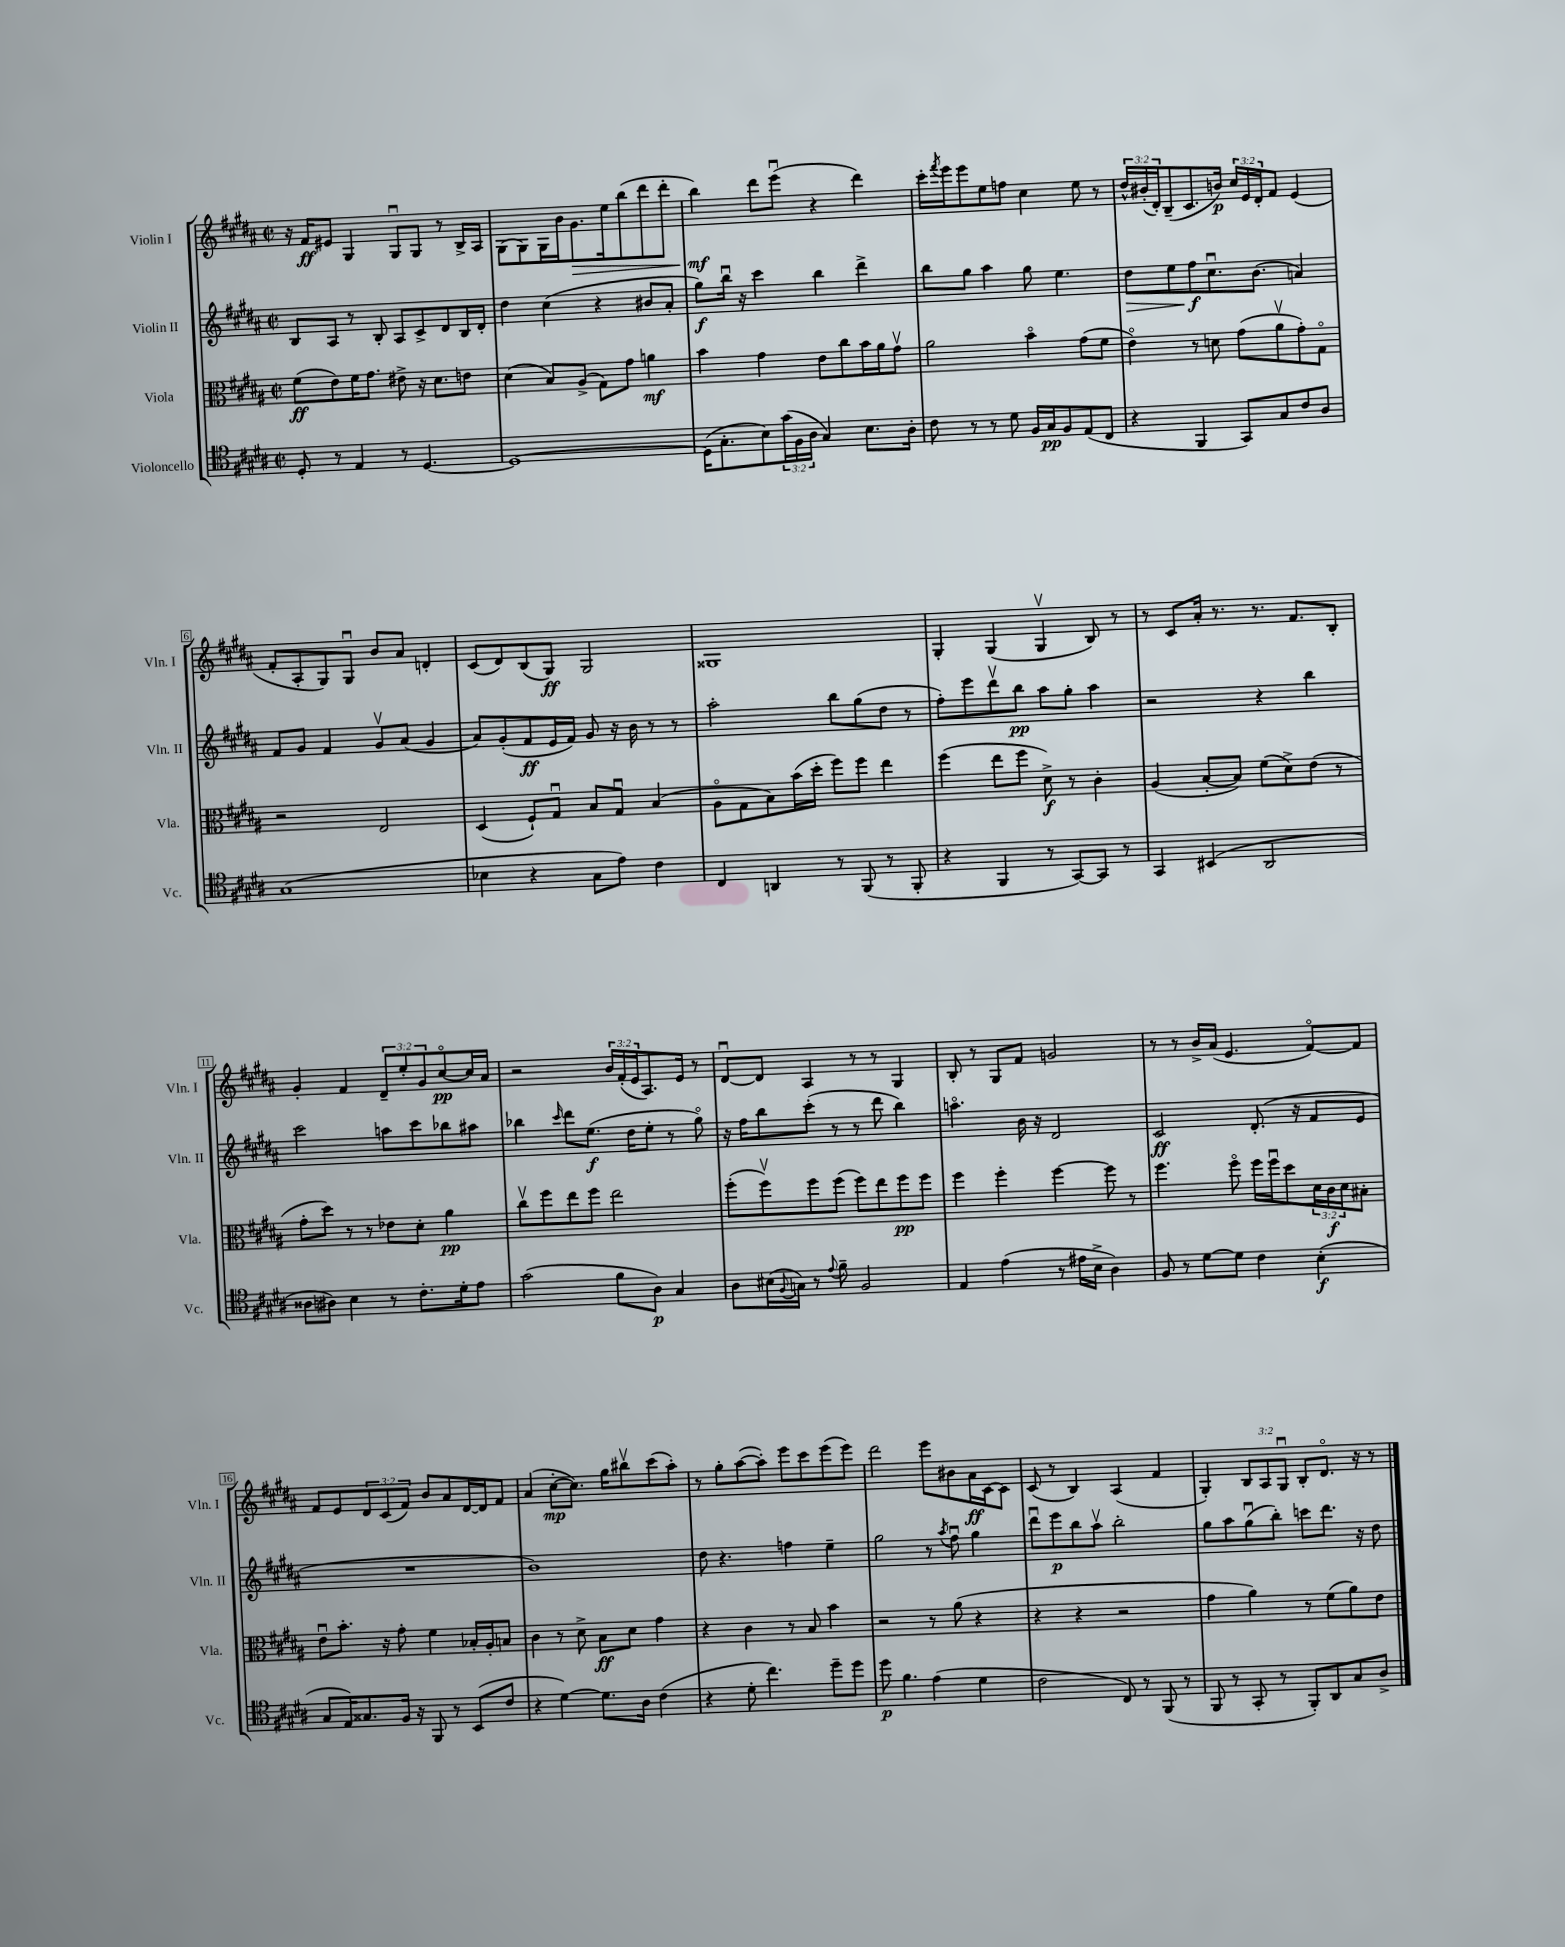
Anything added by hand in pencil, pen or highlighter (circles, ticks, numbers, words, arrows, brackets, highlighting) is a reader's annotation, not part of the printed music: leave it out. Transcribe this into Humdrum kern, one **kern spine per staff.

**kern	**kern	**kern	**kern
*staff4	*staff3	*staff2	*staff1
*clefC4	*clefC3	*clefG2	*clefG2
*k[f#c#g#d#a#]	*k[f#c#g#d#a#]	*k[f#c#g#d#a#]	*k[f#c#g#d#a#]
*M2/2	*M2/2	*M2/2	*M2/2
*met(c|)	*met(c|)	*met(c|)	*met(c|)
8D#'	(8f#	8B	16r
.	.	.	16f#
8r	8e)	8A#	8e#
4E	16f#	8r	4G#
.	8.g#	.	.
.	.	8B'	.
8r	8e#^	8A#	8G#u
[4.D#	16r	8c#^	8G#
.	8.d#	.	.
.	.	8d#	8r
.	8e	16B	16B^
.	.	16d#'	16A#
=	=	=	=
1D#_	(4d#	4dd#	(8G#
.	.	.	8G#)
.	8B)	(4cc#	16G#
.	.	.	16b
.	(8A#^	.	8.g#
.	8G#)	4r	.
.	.	.	16ee
.	8g#	.	(8bb
.	4a	8b#	8ddd#
.	.	8a#'	8ddd#'
=	=	=	=
(16D#]	4b	8gg#)	4bb)
8.G#'	.	.	.
.	.	16bbu	.
.	.	16r	.
8B)	4g#	4ccc#	8ddd#
(24g#	.	.	(8eeeu
24F#	.	.	.
24A#	.	.	.
4G#)	8e	4bb	4r
.	8cc#	.	.
8.B	16b	4ddd#^	4ddd#)
.	16a#	.	.
.	8g#v	.	.
16A#'	.	.	.
=	=	=	=
8c#	2a#	8bb	16ccc#'
.	.	.	8qfff#
.	.	.	16eee
8r	.	8gg#	8eee
8r	.	4aa#	8ee
8d#	.	.	8ff
16F#	4bo	8gg#	4cc#
16G#	.	.	.
8F#	.	4.ee	.
(8E	(8g#	.	8ee
8C#	8f#	.	8r
=	=	=	=
4r	4eo)	8dd#	24dd#^^
.	.	.	(24b#'
.	.	.	24d#')
.	.	8ee	(8B~
4FF#	8r	8ff#	8.c#
.	8d	8.cc#u	.
.	.	.	16b)
8GG#)	(8g#	.	24cc#
.	.	.	24e
.	.	(8.b	.
.	.	.	24d#'
8G#	8a#v	.	8f#
8c#	8g#')	4a)	(4e
8A#	8G#o	.	.
=	=	=	=
(1G#	2r	8f#	8f#'
.	.	8g#	8A#'
.	.	4f#	8G#)
.	.	.	8G#u
.	2E	8g#v	8b
.	.	(8a#	8a#
.	.	4g#	4d'
=	=	=	=
4B-	(4D#	8a#)	(8c#
.	.	(8g#'	8d#)
4r	8F#`)	8f#	(8B
.	8G#u	16e	8G#)
.	.	16f#)	.
8G#	8B	8g#	2G#
8e)	8G#u	16r	.
.	.	16b	.
4c#	(4B	8r	.
.	.	8r	.
=	=	=	=
4C#	8A#o	2aa#'	1G##
.	8G#	.	.
4AA	8B)	.	.
.	(16b	.	.
.	16dd#'	.	.
8r	8ff#)	8bb	.
(8FF#	8ff#	(8gg#	.
8r	4ee	8dd#	.
8FF#'	.	8r	.
=	=	=	=
4r	(4ff#	8ff#')	4G#'
.	.	8eee	.
4FF#	8ee	8ddd#v	(4G#
.	8ff#	8bb	.
8r	8d#^)	8aa#	4G#v
[8GG#)	8r	8gg#'	.
8GG#]	4c#'	4aa#	8B)
8r	.	.	8r
=	=	=	=
4GG#	(4A#	2r	8r
.	.	.	8c#
(4BB#	[8B'	.	16a#'
.	.	.	8.r
.	8B])	.	.
2AA#	(8f#	4r	8.r
.	8d#^)	.	.
.	.	.	8.f#
.	(8e	4bb	.
.	8r	.	8B'
=	=	=	=
8A##	8g#'	2ccc#	4g#'
8A#)	8dd#)	.	.
4B	8r	.	4f#
.	8r	.	.
8r	8e-	8aa	12d#~
.	.	.	12ee'
8.c#'	8d#'	8ccc#	.
.	.	.	12g#
.	4a#	8bb-	[8cc#o
16d#'	.	.	.
8e	.	8aa#	16cc#]
.	.	.	16a#
=	=	=	=
(2g#	8cc#v	4bb-	2r
.	8ff#	.	.
.	.	16qqccc#	.
.	8ee	8ddd#	.
.	8ff#	(8.ee	.
8f#	2ee	.	24b
.	.	.	(24f#'
.	.	16dd#	.
.	.	.	24e
8A#)	.	8ee'	8.A#)
4G#	.	8r	.
.	.	.	16e
.	.	8gg#o)	8r
=	=	=	=
8A#	(8ff#'	16r	[8d#u
.	.	16ff#	.
(16B#	8ff#v)	8bb	8d#]
8qqF#	.	.	.
16G)	.	.	.
8r	8ff#	(8ccc#'	4A#
8qqe	.	.	.
8f#~	(8ff#	8r	.
2F#	8ff#)	8r	8r
.	8ee	8ddd#	8r
.	8ff#	4bb)	4G#
.	8ff#	.	.
=	=	=	=
4E	4ff#	4.aao	8B'
.	.	.	8r
(4e	4ff#'	.	8G#
.	.	16b	8f#
.	.	16r	.
8r	[4ff#	2d#	2g
16e#	.	.	.
16B^	.	.	.
4A#)	8ff#]	.	.
.	8r	.	.
=	=	=	=
8F#	4.ff#	2c#	8r
8r	.	.	8r
[8d#	.	.	16b^
.	.	.	(16a#
8d#]	8ff#o	.	4.e
4c#	16ff#	(8.d#'	.
.	16ff#u	.	.
.	8dd#	.	.
.	.	16r	.
(4B'	24d#	8f#	[8f#o)
.	24c#	.	.
.	24d#	.	.
.	8B#'	8e	8f#]
=	=	=	=
8G#	8eu	1r	8f#
16E)	8.b'	.	8e
8.G##	.	.	.
.	.	.	12d#
.	16r	.	.
.	.	.	(12c#
16F#	8g#'	.	.
.	.	.	12f#)
16r	.	.	.
8FF#	4f#	.	8b
8r	.	.	8a#
(8BB	16B-'	.	[16d#
.	16A#'	.	16d#]
8c#	8B	.	8f#
=	=	=	=
4r	4c#	1b)	(4a#
[4d#)	8r	.	[8cc#'
.	8d#^	.	8.cc#])
8.d#]	8B	.	.
.	.	.	16gg#
.	8d#	.	8bb#v
16A#	.	.	.
(4c#	4g#	.	(8ccc#
.	.	.	8aa#')
=	=	=	=
4r	4r	8dd#	8r
.	.	4.r	8gg#'
8d#'	4c#	.	([8aa#
4.cc#)	.	.	8aa#'])
.	8r	4ff	8eee
.	8B	.	8ccc#
8dd#~	4b	4ee~	(8eee
8dd#	.	.	8eee)
=	=	=	=
8dd#	2r	2gg#	2ddd#
4.f#	.	.	.
(4e	8r	8r	8eee
.	.	8qaa#	.
.	(8a#	8ff#u	8b#
4d#	4r	4gg#	16a#
.	.	.	[16c#
.	.	.	8c#]
=	=	=	=
2c#	4r	8ddd#u	(8c#
.	.	8eee	8r
.	4r	8bb	4B)
.	.	8aa#v	.
8C#)	2r	2bb'	(4A#
8r	.	.	.
(8FF#	.	.	4f#
8r	.	.	.
=	=	=	=
8FF#	4g#	8gg#	4G#')
8r	.	8aa#	.
8GG#'	4a#)	(8gg#u	12B
.	.	.	12A#
8r	.	8bb')	.
.	.	.	12G#u
8FF#')	8r	8ccc	8B'
8AA#	(8f#	8.ddd#	8.d#o
8G#	8a#)	.	.
.	.	16r	16r
8A#^	8e	8dd#	8r
==	==	==	==
*-	*-	*-	*-
